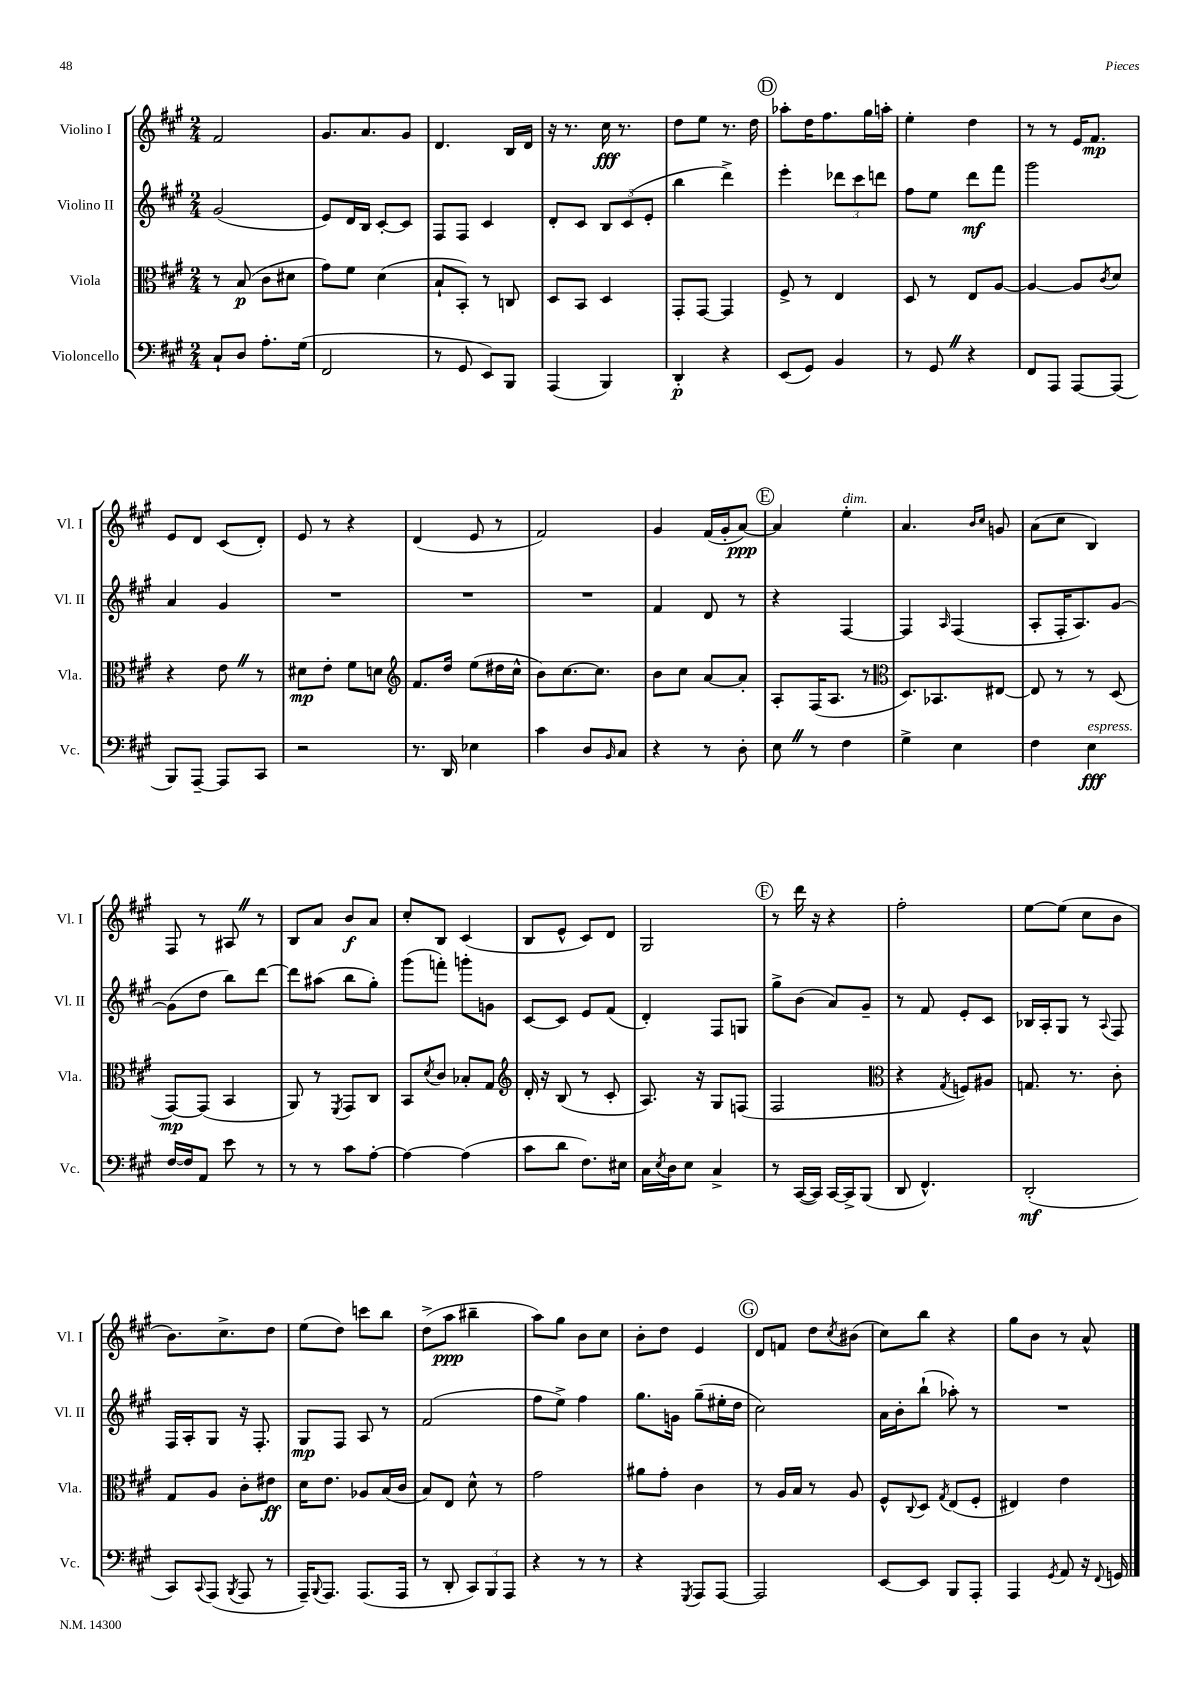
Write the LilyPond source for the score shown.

<<
\new StaffGroup <<
\new Staff = "s0" \with { instrumentName = "Violino I" shortInstrumentName = "Vl. I" } {
    \clef treble \key a \major \numericTimeSignature \time 2/4
    fis'2 |
    gis'8. a'8. gis'8 |
    d'4. b16 d'16 |
    r16 r8. cis''16\fff r8. |
    d''8 e''8 r8. d''16 |
    \mark \markup { \circle "D" } aes''8-. d''16 fis''8. gis''16 a''16-. |
    e''4-. d''4 |
    r8 r8 e'16 fis'8.\mp |
    e'8 d'8 cis'8( d'8-.) |
    e'8 r8 r4 |
    d'4( e'8 r8 |
    fis'2) |
    gis'4 fis'16( gis'16-. a'8~\ppp) |
    \mark \markup { \circle "E" } a'4 e''4-.^\markup { \italic "dim." } |
    a'4. \grace { b'16 cis''16 } g'8 |
    a'8( cis''8 b4) |
    fis8 r8 ais8 \once \override BreathingSign.text = \markup { \musicglyph "scripts.caesura.straight" } \breathe r8 |
    b8 a'8 b'8\f a'8 |
    cis''8-. b8 cis'4( |
    b8 e'8-^ cis'8) d'8 |
    gis2 |
    \mark \markup { \circle "F" } r8 d'''16 r16 r4 |
    fis''2-. |
    e''8~ e''8( cis''8 b'8 |
    b'8.) cis''8.-> d''8 |
    e''8( d''8) c'''8 b''8 |
    d''8->( a''8\ppp bis''4-- |
    a''8) gis''8 b'8 cis''8 |
    b'8-. d''8 e'4 |
    \mark \markup { \circle "G" } d'8 f'8 d''8 \acciaccatura { cis''8 } bis'8( |
    cis''8) b''8 r4 |
    gis''8 b'8 r8 a'8-^ \bar "|." |
}
\new Staff = "s1" \with { instrumentName = "Violino II" shortInstrumentName = "Vl. II" } {
    \clef treble \key a \major \numericTimeSignature \time 2/4
    gis'2( |
    e'8) d'16 b16 cis'8~-. cis'8 |
    fis8 fis8 cis'4 |
    d'8-. cis'8 \tuplet 3/2 { b8 cis'8( e'8-. } |
    b''4 d'''4->) |
    \mark \markup { \circle "D" } e'''4-. \tuplet 3/2 { des'''8 cis'''8 d'''8 } |
    fis''8 e''8 d'''8\mf fis'''8 |
    gis'''2 |
    a'4 gis'4 |
    R2 |
    R2 |
    R2 |
    fis'4 d'8 r8 |
    \mark \markup { \circle "E" } r4 fis4~ |
    fis4 \grace { a16 } fis4( |
    a8-. fis16-. a8.) gis'8~ |
    gis'8( d''8 b''8) d'''8~ |
    d'''8 ais''8( b''8 gis''8-.) |
    gis'''8( f'''8-.) g'''8-. g'8 |
    cis'8~ cis'8 e'8 fis'8( |
    d'4-.) fis8 g8 |
    \mark \markup { \circle "F" } gis''8-> b'8( a'8) gis'8-- |
    r8 fis'8 e'8-. cis'8 |
    bes16 a16-. gis8 r8 \appoggiatura { a8 } fis8 |
    fis16 a16-. gis8 r16 fis8.-. |
    gis8\mp fis8 a8 r8 |
    fis'2( |
    fis''8 e''8->) fis''4 |
    gis''8. g'16 gis''8--( eis''16-. d''16 |
    \mark \markup { \circle "G" } cis''2) |
    a'16 b'16-. b''8-!( aes''8-.) r8 |
    R2 \bar "|." |
}
\new Staff = "s2" \with { instrumentName = "Viola" shortInstrumentName = "Vla." } {
    \clef alto \key a \major \numericTimeSignature \time 2/4
    r8 b8\p( cis'8 dis'8 |
    gis'8) fis'8 d'4( |
    b8-! b,8-.) r8 c8 |
    d8 b,8 d4 |
    gis,8-. gis,8~ gis,4 |
    \mark \markup { \circle "D" } fis8-> r8 e4 |
    d8 r8 e8 a8~ |
    a4~ a8 \acciaccatura { cis'8 } d'8 |
    r4 e'8 \once \override BreathingSign.text = \markup { \musicglyph "scripts.caesura.straight" } \breathe r8 |
    dis'8\mp e'8-. fis'8 d'8 |
    \clef treble fis'8. d''16 e''8( dis''16 cis''16-^ |
    b'8) cis''8.~ cis''8. |
    b'8 cis''8 a'8~ a'8-. |
    \mark \markup { \circle "E" } a8-. fis16( a8. r8 |
    \clef alto d8.) bes,8. eis8~ |
    eis8 r8 r8 d8( |
    gis,8~\mp) gis,8( b,4 |
    a,8) r8 \acciaccatura { fis,8 } gis,8 cis8 |
    b,8 \acciaccatura { d'8 } cis'8 bes8-. gis8 |
    \clef treble d'16-. r16 b8( r8 cis'8-. |
    a8.) r16 gis8 f8( |
    \mark \markup { \circle "F" } fis2 |
    \clef alto r4 \acciaccatura { gis8 } f8) ais8 |
    g8. r8. cis'8-. |
    gis8 a8 cis'8-. eis'8\ff |
    d'16 e'8. aes8 b16( cis'16 |
    b8) e8 d'8-^ r8 |
    gis'2 |
    ais'8 gis'8-. cis'4 |
    \mark \markup { \circle "G" } r8 a16 b16 r8 a8 |
    fis8-^ \appoggiatura { cis8 } d8 \acciaccatura { gis8 } e8( fis8-. |
    eis4) e'4 \bar "|." |
}
\new Staff = "s3" \with { instrumentName = "Violoncello" shortInstrumentName = "Vc." } {
    \clef bass \key a \major \numericTimeSignature \time 2/4
    cis8-! d8 a8.-. gis16( |
    fis,2 |
    r8 gis,8 e,8) b,,8 |
    a,,4( b,,4) |
    d,4-.\p r4 |
    \mark \markup { \circle "D" } e,8( gis,8) b,4 |
    r8 gis,8 \once \override BreathingSign.text = \markup { \musicglyph "scripts.caesura.straight" } \breathe r4 |
    fis,8 a,,8 a,,8~ a,,8( |
    b,,8) a,,8~-- a,,8 cis,8 |
    r2 |
    r8. d,16 ees4 |
    cis'4 d8 \grace { b,16 } cis8 |
    r4 r8 d8-. |
    \mark \markup { \circle "E" } e8 \once \override BreathingSign.text = \markup { \musicglyph "scripts.caesura.straight" } \breathe r8 fis4 |
    gis4-> e4 |
    fis4 e4\fff^\markup { \italic "espress." } |
    fis16~ fis16 a,8 e'8 r8 |
    r8 r8 cis'8 a8~-. |
    a4~ a4( |
    cis'8 d'8 fis8.) eis16 |
    cis16 \acciaccatura { e8 } d16 e8 cis4-> |
    \mark \markup { \circle "F" } r8 cis,16~( cis,16) cis,16~ cis,16-> b,,8( |
    d,8 fis,4.-^) |
    d,2-.\mf( |
    cis,8) \appoggiatura { cis,8 } a,,8( \acciaccatura { b,,8 } a,,8 r8 |
    a,,16--) \appoggiatura { b,,8 } a,,8. a,,8.( a,,16 |
    r8 d,8-. \tuplet 3/2 { cis,8) b,,8 a,,8 } |
    r4 r8 r8 |
    r4 \acciaccatura { gis,,8 } a,,8 a,,8~ |
    \mark \markup { \circle "G" } a,,2 |
    e,8~ e,8 b,,8 a,,8-. |
    a,,4 \acciaccatura { gis,8 } a,8 r16 \appoggiatura { fis,8 } g,16 \bar "|." |
}
>>
>>
\layout { \context { \Score \remove "Bar_number_engraver" } }
